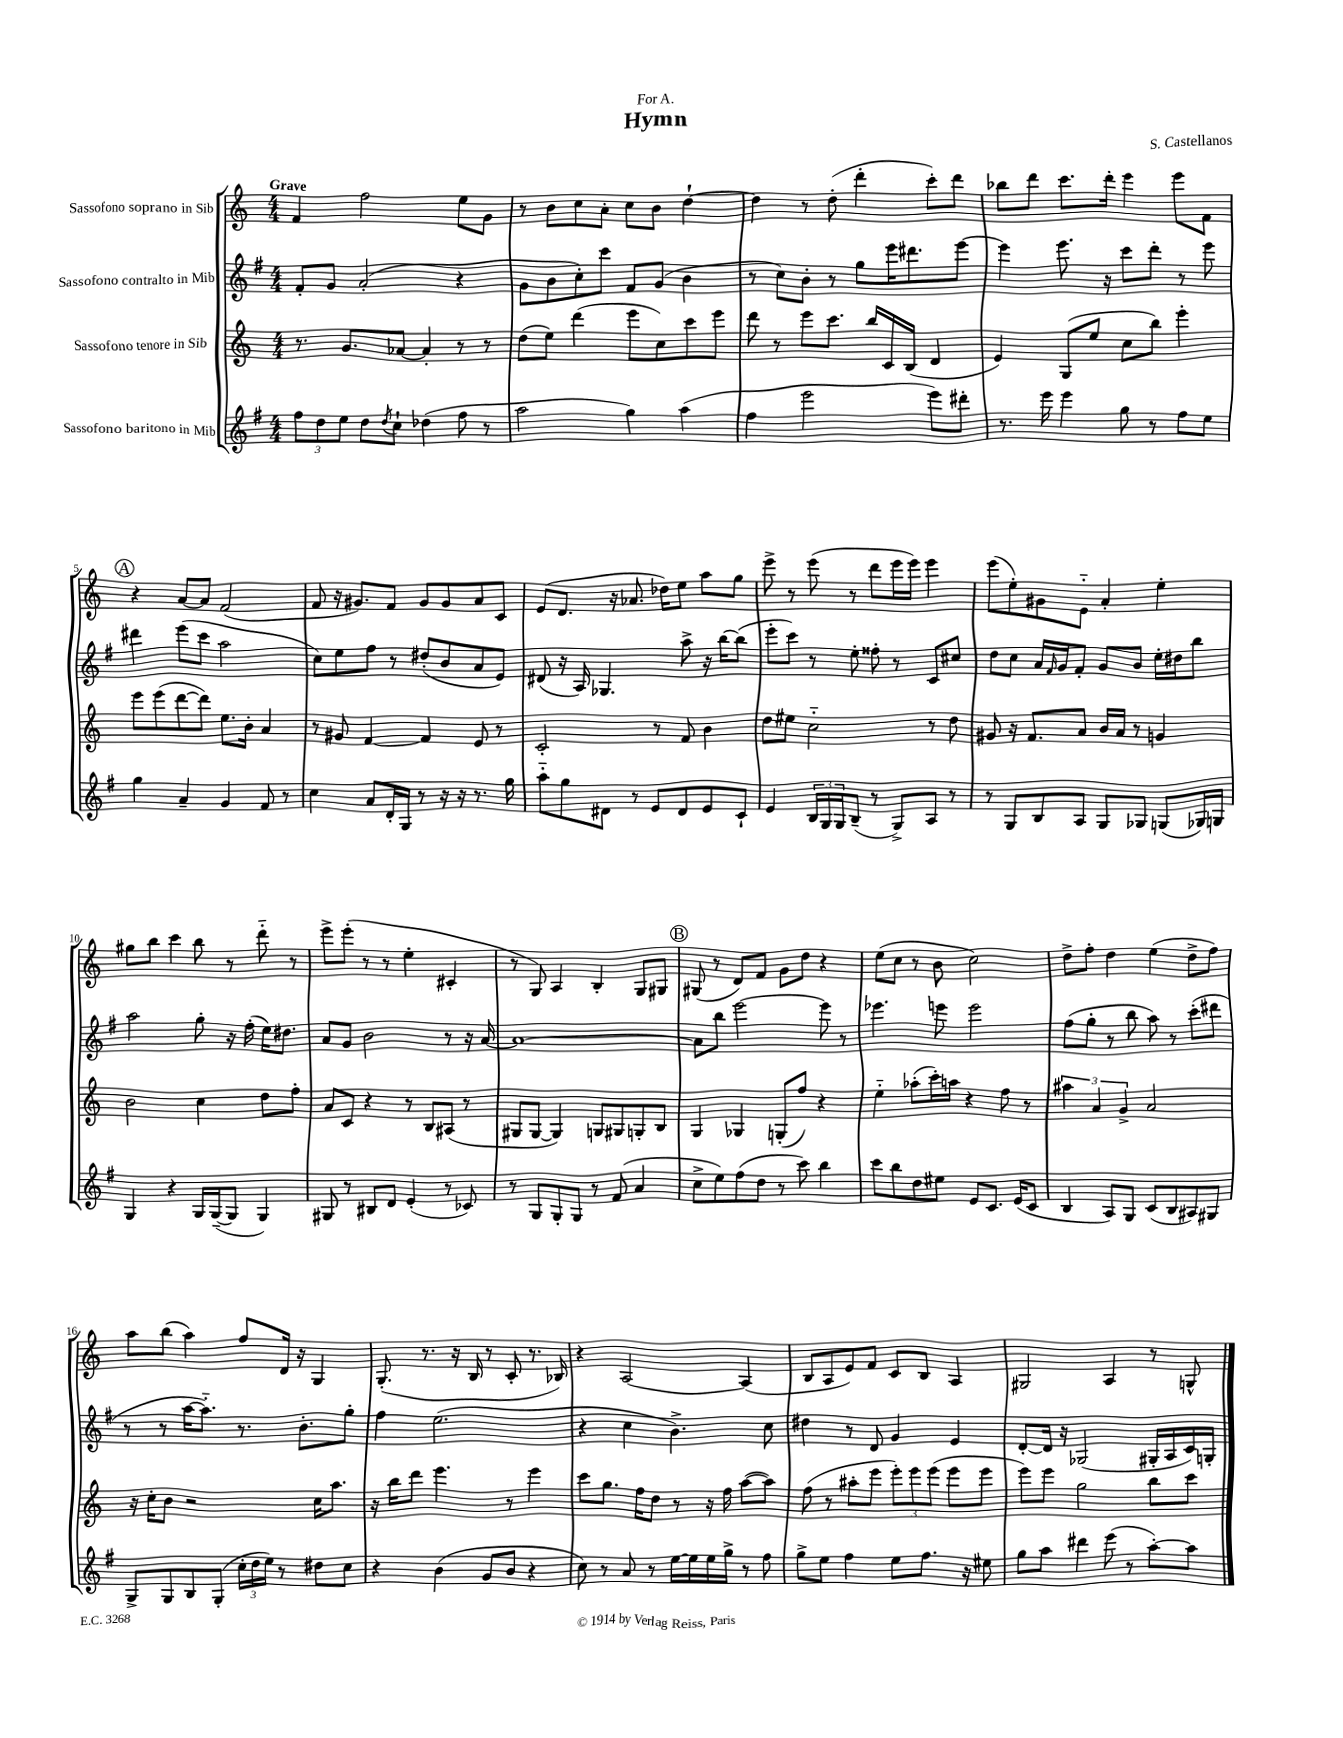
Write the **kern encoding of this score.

**kern	**kern	**kern	**kern
*part4	*part3	*part2	*part1
*staff4	*staff3	*staff2	*staff1
*I"Sassofono baritono in Mib	*I"Sassofono tenore in Sib	*I"Sassofono contralto in Mib	*I"Sassofono soprano in Sib
*clefG2	*clefG2	*clefG2	*clefG2
*k[f#]	*k[]	*k[f#]	*k[]
*M4/4	*M4/4	*M4/4	*M4/4
=1	=1	=1	=1
!	!	!	!LO:TX:a:B:t=Grave
12ff#\L	8.r	8f#'/L	4f/
12dd\	.	.	.
.	.	8g/J	.
12ee\J	.	.	.
.	8.g/L	.	.
8dd\L	.	(2a'/	2ff\
8qdd/	.	.	.
8cc`\J	[8a-X/J	.	.
(4dd-X\	4a-'/]	.	.
8ff#\	8r	4r	8ee\L
8r	8r	.	8g\J
=2	=2	=2	=2
2aa\	(8dd\L	8g\L	8r
.	8ee\J)	8b\	8b\L
.	(4ddd\	8cc'\)	8cc\
.	.	8ccc\J	8a'\J
4gg\)	8eee\L	8f#/L	8cc\L
.	8cc\)	(8g/J	8b\J
(4aa\	8ccc\	4b\	[4dd`\
.	8eee\J	.	.
=3	=3	=3	=3
4ff#\	8ddd\	8r	4dd\]
.	8r	8cc\L)	.
2eee\	8eee\L	8b'\J	8r
.	8.ccc\J	8r	(8dd'\
.	.	8gg\L	4ddd'\
.	16bb/LL	.	.
.	16c/	16eee\K	.
.	(16B/JJ	8.ddd#X\	.
8eee\L)	4d/	.	8ccc'\L)
8ddd#X'\J	.	[8eee\J	8ddd\J
=4	=4	=4	=4
8.r	4e/)	4eee\]	8bb-X\L
.	.	.	8ddd\J
16eee\	.	.	.
4eee\	(8G/L	8.eee\	8.ccc\L
.	8ee/J	.	.
.	.	16r	16ddd'\Jk
8gg\	8cc\L	8ccc\L	4eee\
8r	8bb\J)	8ddd'\J	.
8ff#\L	4eee'\	8r	8eee\L
8ee\J	.	8eee\	8f\J
!!LO:LB:g=z
!!LO:REH:place=s1:t=A
=5	=5	=5	=5
4gg\	8eee\L	4ddd#X\	4r
.	(8eee\	.	.
4a~/	[8ddd\	(8eee\L	[8a/L
.	8ddd\J])	8ccc\J	8a/J]
4g/	8.ee\L	2aa\	(2f/
.	16b'\Jk	.	.
8f#/	4a/	.	.
8r	.	.	.
=6	=6	=6	=6
4cc\	8r	8cc\L)	8f/
.	8g#X/	8ee\	16r
.	.	.	8.g#X/L)
8a/L	[4f/	8ff#\J	.
16d'/L	.	8r	8f/J
16G/JJ	.	.	.
8r	4f/]	(8dd#X'/L	8g#/L
16r	.	8b/	8g#/
16r	.	.	.
8.r	8e/	8a/	8a/
.	8r	8e/J)	8c/J
16gg\	.	.	.
=7	=7	=7	=7
8aa\L	2c'/	(8d#X/	(8e/L
8gg\	.	16r	8.d/J
.	.	16A/)	.
8d#X\J	.	4.G-X/	.
.	.	.	16r
8r	.	.	8.a-X/
8e/L	8r	.	.
.	.	.	16dd-X\KL)
8d#/	8f/	8aa^\	8ee\J
8e/	4b\	16r	8aa\L
.	.	[16bb\KL	.
8c`/J	.	(8bb\J]	8gg\J
=8	=8	=8	=8
4e/	8dd\L	8eee'\L	8eee^\
.	8ee#X\J	8ccc\J)	8r
24B/LL	2cc\	8r	(8eee\
24G/	.	.	.
24G/J	.	.	.
(8B~/J	.	8ee'\	8r
8r	.	8ff##X'\	8ddd\L
8G^/L)	.	8r	16eee\L
.	.	.	16eee\JJ)
8A/J	8r	8c/L	4eee\
8r	8dd\	8cc#X/J	.
=9	=9	=9	=9
8r	8g#X/	8dd\L	(8eee\L
8G/L	16r	8cc\J	8ee'\)
.	8.f/L	.	.
8B/	.	16a/LL	8g#X\
.	.	16qqf#/	.
.	.	16g/J	.
8A/J	8a/J	8f#'/J	8e\J
8G/L	16b/LL	8g/L	4a'/
.	16a/JJ	.	.
8G-X/J	8r	8b/J	.
(8Gn/L	4gn/	16ee'\LL	4ee'\
.	.	16dd#X\J	.
16G-X/L)	.	8bb\J	.
16Gn/JJ	.	.	.
!!LO:LB:g=z
=10	=10	=10	=10
4G/	2b\	2aa\	8gg#X\L
.	.	.	8bb\J
4r	.	.	4ccc\
16G/LL	4cc\	8gg'\	8bb\
([16G~/J	.	.	.
8G/J]	.	16r	8r
.	.	(16ff#'\	.
4G/)	8dd\L	16ee\KL)	8ddd\
.	.	8.dd#X\J	.
.	8ff'\J	.	8r
=11	=11	=11	=11
8G#X/	8a/L	8a/L	8eee^\L
8r	8c/J	8g/J	(8eee'\J
8B#X/L	4r	2b\	8r
8d/J	.	.	8r
(4e'/	8r	.	4ee'\
.	8B/L	.	.
8r	(8A#X/J	8r	4c#X'/
8c-X/)	8r	16r	.
.	.	[16a/	.
=12	=12	=12	=12
8r	8G#X/L	1a_	8r
8G/L	[8G#/J	.	8G/)
8G'/	4G#/])	.	4A/
8G/J	.	.	.
8r	8Gn/L	.	4B'/
(8f#/	8G#X/	.	.
4a/	8Gn'/	.	8G/L
.	8B/J	.	8G#X/J
!!LO:REH:place=s1:t=B
=13	=13	=13	=13
8cc^\L	4G/	8a\L]	(8G#X/
8ee\)	.	8bb\J	8r
(8ff#\	4G-X/	[2eee\	8d/L)
8dd\J	.	.	8f/J
8r	(8Gn'/L	.	8g\L
8ccc\)	8ff/J)	.	8dd\J
4bb\	4r	8eee\]	4r
.	.	8r	.
=14	=14	=14	=14
8ccc\L	4ee\	4.eee-X\	(8ee\L
8bb\	.	.	8cc\J
8dd\	(8aa-X'\L	.	8r
8ee#X\J	16ccc'\L)	8eeen\	8b\
.	16aan\JJ	.	.
8e/L	4r	2eee\	2cc\)
8.c/J	.	.	.
.	8ff\	.	.
(16e/KL	.	.	.
8c/J	8r	.	.
=15	=15	=15	=15
4B/	6aa#X\	(8ff#\L	8dd^\L
.	.	8gg'\J	8ff'\J
.	6a/	.	.
8A/L)	.	8r	4dd\
.	6g^/	.	.
8G/J	.	8bb\	.
(8c/L	2a/	8aa\)	(4ee\
8B/	.	8r	.
8A#X/)	.	(8ccc'\L	8dd^\L
8G#X/J	.	8ddd#X\J	8ff\J)
!!LO:LB:g=z
=16	=16	=16	=16
8G^/L	16r	8r	8aa\L
.	16cc'\KL	.	.
8G/	8b\J	8r	(8bb\J
8B/	2r	[16aa\KL	4aa\)
.	.	8.aa\J])	.
(8G'/J	.	.	.
24cc'\LL	.	8.r	8ff/L
24dd\	.	.	.
24ee\JJ)	.	.	.
8r	.	.	16d/Jk
.	.	8.b'\L	16r
8dd#X\L	16cc\KL	.	4G/
.	8.aa\J	.	.
8cc\J	.	8gg'\J	.
=17	=17	=17	=17
4r	16r	4ff#\	(8.G'/
.	16bb\KL	.	.
.	8ddd\J	.	.
.	.	.	8.r
(4b\	4.eee\	(2.ee\	.
.	.	.	16r
.	.	.	16B/
8g/L	.	.	8r
8b/J	8r	.	8c'/
4r	4eee\	.	8.r
.	.	.	16B-X/)
=18	=18	=18	=18
8cc\)	8ccc\L	4r	4r
8r	8.gg\J	.	.
8a/	.	4cc\	[2A/
.	16ff\KL	.	.
8r	8dd\J	.	.
[16ee\LL	8r	4.b^\)	.
16ee\]	.	.	.
16ee\	16r	.	.
16gg^\JJ	16ff\	.	.
8r	([8aa\L	.	(4A/]
8ff#\	8aa\J])	8cc\	.
=19	=19	=19	=19
8gg^\L	(8ff\	4dd#X\	8B/L
8ee\J	8r	.	8A/
4ff#\	8aa#X'\L	8r	8e/)
.	8eee\J	8d/	8f/J
8ee\L	12eee'\L)	4g/	8c/L
.	12eee\	.	.
8.ff#\J	.	.	8B/J
.	(12eee\J	.	.
.	8eee\L	4e/	4A/
16r	.	.	.
8ee#X\	8eee\J	.	.
=20	=20	=20	=20
8gg\L	8eee\L)	[8d'/L	2G#X/
8aa\J	8eee\J	16d/Jk]	.
.	.	16r	.
4ddd#X\	2gg\	(2G-X/	.
(8eee\	.	.	4A/
8r	.	.	.
[8aa'\L)	8bb\L	16G#X'/LL	8r
.	.	16A/	.
8aa\J]	8ccc\J	16c/)	8Gn^^/
.	.	16Gn'/JJ	.
==	==	==	==
*-	*-	*-	*-
